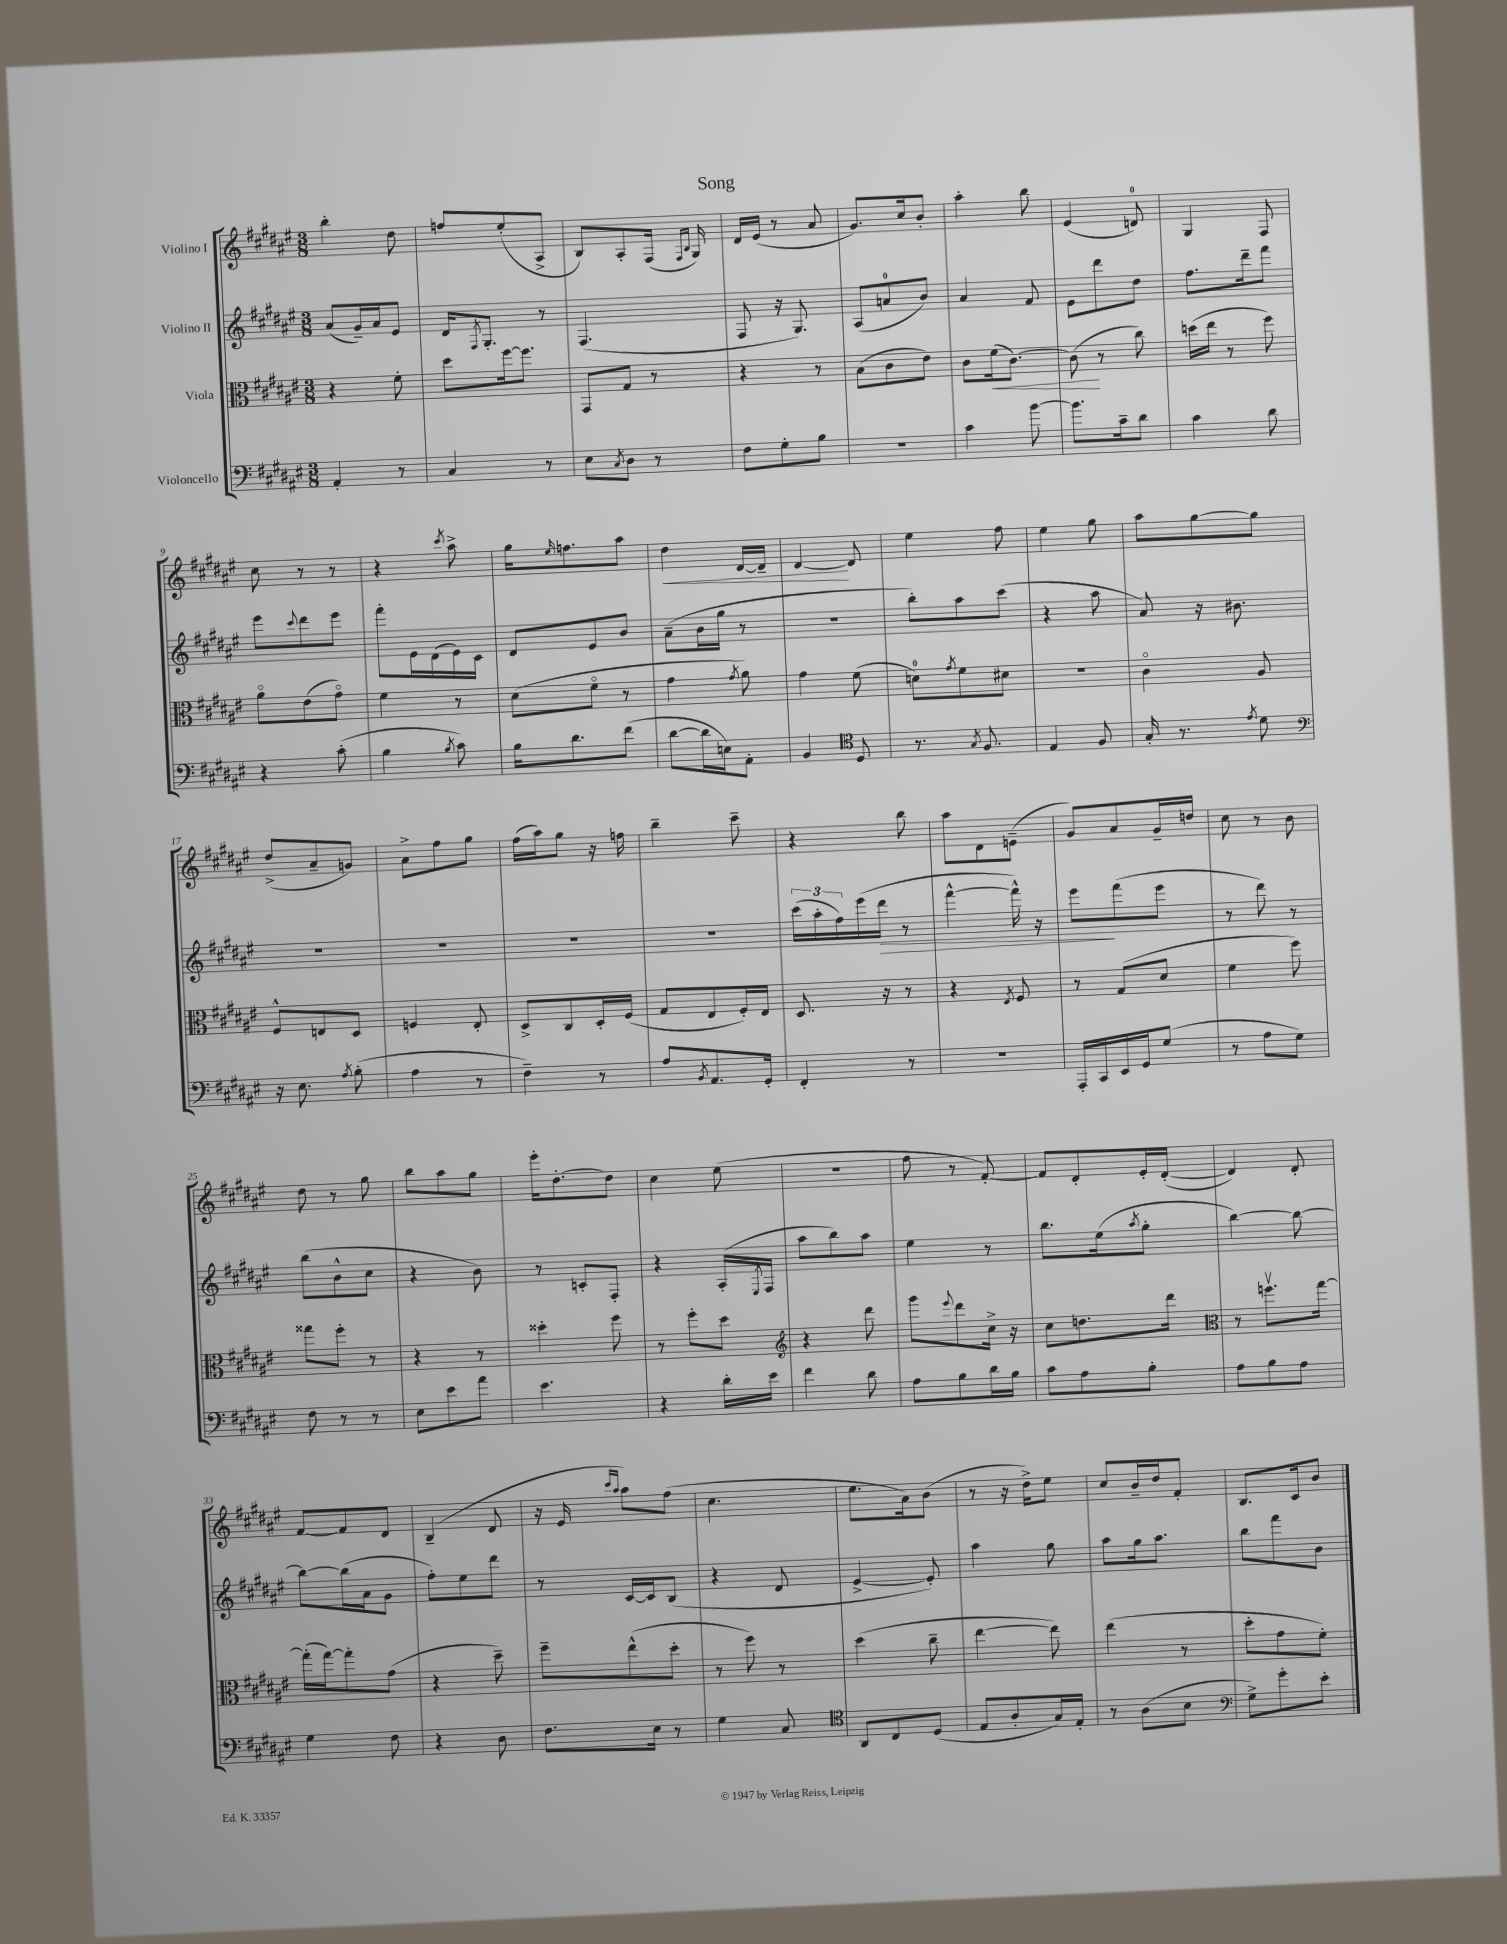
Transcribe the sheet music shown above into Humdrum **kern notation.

**kern	**kern	**kern	**kern
*staff4	*staff3	*staff2	*staff1
*clefF4	*clefC3	*clefG2	*clefG2
*k[f#c#g#d#a#e#]	*k[f#c#g#d#a#e#]	*k[f#c#g#d#a#e#]	*k[f#c#g#d#a#e#]
*M3/8	*M3/8	*M3/8	*M3/8
4AA#'	4r	(8a#	4bb'
.	.	16g#~)	.
.	.	16a#	.
8r	8f#'	8e#	8dd#
=	=	=	=
4C#	8dd#	16d#	8ff
.	.	8qF#	.
.	.	8.G#'	.
.	[16ff#	.	(8ee#'
.	8.ff#]	.	.
8r	.	8r	8A#^
=	=	=	=
8E#	8GG#	(4.F#	8B)
8qC#	.	.	.
8D#	8G#	.	8A#'
8r	8r	.	(16F#
.	.	.	16qqF#
.	.	.	16qqB
.	.	.	16G#)
=	=	=	=
8F#	4r	8F#	16d#
.	.	.	(16e#
8G#'	.	16r	8r
.	.	8.G#)	.
8B	8r	.	8a#
=	=	=	=
4.r	(8B	(8A#	8.g#)
.	8c#	8a	.
.	.	.	16cc#
.	8e#)	8b)	8b'
=	=	=	=
4c#	8c#	4a#	4aa#'
.	(16f#	.	.
.	[8.c#)	.	.
[8b	.	8f#	8bb
=	=	=	=
8.b]	(8c#]	8e#	(4e#
.	8r	8ddd#	.
16c#~	.	.	.
8d#	8cc#)	8dd#	8d)
=	=	=	=
4c#	(16dd	8.ff#	4G#
.	16ee#	.	.
.	8r	.	.
.	.	16ddd#~	.
8d#	8ff#)	8fff#	8F#
=	=	=	=
4r	8a#o	8eee#	8cc#
.	.	8qqccc#	.
.	(8e#	8ddd#	8r
(8c#'	8g#o)	8eee#	8r
=	=	=	=
4B	4f#	8fff#'	4r
.	.	16e#	.
.	.	(16d#	.
8qB	.	.	8qccc#
8c#)	8r	16e#)	8aa#^
.	.	16c#	.
=	=	=	=
16B	(8d#	8d#	16gg#
.	.	.	16qqee#
8.d#	.	.	8.ff
.	8f#o	8e#	.
(8f#	8r	8b	8aa#
=	=	=	=
[8d#	4g#	(8a#~	4dd#
16d#]	.	16b	.
16E)	.	16gg#	.
.	8qg#	.	.
8AA#'	8a#)	8r	[16d#
.	.	.	16d#~]
=	=	=	=
4BB	4g#	4.r	[4d#
*clefC4	*	*	*
8D#	(8f#	.	8d#]
=	=	=	=
8.r	8d)	8bb')	4ee#
.	8qg#	.	.
.	8f#	8aa#	.
8qG#	.	.	.
8.F#	.	.	.
.	8d#	(8ccc#	8ff#
=	=	=	=
4E#	4.r	4r	4ee#
8F#	.	8aa#	8gg#
=	=	=	=
16G#'	4c#o	8a#)	8aa#
8.r	.	.	.
.	.	16r	[8gg#
.	.	8.b#	.
8qe#	.	.	.
8d#	8A#	.	8gg#]
=	=	=	=
*clefF4	*	*	*
16r	8F#^^	4.r	(8dd#^
8.E#	.	.	.
.	8E	.	8a#~
8qA#	.	.	.
(8B'	8D#	.	8g)
=	=	=	=
4A#	4F	4.r	8a#^
.	.	.	8ff#
8r	8E#'	.	8gg#
=	=	=	=
4F#~)	8D#^	4.r	(16ff#
.	.	.	16aa#)
.	8C#	.	8gg#
8r	16D#'	.	16r
.	(16F#	.	16ff
=	=	=	=
8A#	8G#	4.r	4bb~
8qBB	.	.	.
8.AA#	8E#	.	.
.	16F#')	.	8ccc#~
16GG#'	16E#	.	.
=	=	=	=
4FF#'	8.D#	(24ccc#	4r
.	.	24aa#'	.
.	.	24ff#)	.
.	.	(16eee#	.
.	16r	16ddd#	.
8r	8r	8r	8bb
=	=	=	=
4.r	4r	[4fff#^^	8aa#
.	.	.	8d#
.	8qE#	.	.
.	8F#	16fff#^^])	(8e~
.	.	16r	.
=	=	=	=
16AAA#'	8r	8eee#	8g#)
16CC#	.	.	.
16EE#	(8G#	(8fff#	8a#
16GG#	.	.	.
(8G#	8d#	8eee#	16g#~
.	.	.	16dd
=	=	=	=
8r	4f#	8r	8cc#
8A#	.	8ddd#)	8r
8G#)	8ff#)	8r	8b
=	=	=	=
8F#	8gg##	(8bb	8dd#
8r	8ff#'	8b^^	8r
8r	8r	8cc#	8gg#
=	=	=	=
8E#	4r	4r	8bb
8e#	.	.	8aa#
8a#	8r	8b)	8gg#
=	=	=	=
4.e#	4dd##'	8r	16eee#'
.	.	.	[8.dd#'
.	.	8c'	.
.	8ff#	8F#'	8dd#]
=	=	=	=
4r	8r	4r	4cc#
.	8ff#'	.	.
16d#'	8dd#	(16A#'	(8ee#
.	.	8qE#	.
16e#	.	16F#	.
=	=	=	=
*	*clefG2	*	*
4f#	4r	8aa#	4.r
.	.	8bb)	.
8d#	8ddd#	8aa#	.
=	=	=	=
8A#	8ggg#	4ee#	8ff#
.	8qqeee#	.	.
8B	8ddd#	.	8r
16d#	16cc#^	8r	[8f#')
16B	16r	.	.
=	=	=	=
8c#	8cc#	8.bb	8f#]
8A#	8.dd	.	8d#'
.	.	(16ee#	.
.	.	8qaa#	.
8B'	.	8gg#'	16e#'
.	16ddd#	.	([16d#'
=	=	=	=
*	*clefC3	*	*
8A#	8r	[4bb)	4d#])
8B	8.ffv	.	.
8A#	.	8bb_	8d#'
.	[16gg#	.	.
=	=	=	=
4G#	(16gg#']	8bb_	[8f#
.	[16gg#)	.	.
.	8gg#']	(16bb]	8f#]
.	.	16a#	.
8F#	(8g#	8g#	8d#
=	=	=	=
4r	4r	8ff#')	(4B~
.	.	8ee#	.
8D#	8dd#~)	8ddd#	8d#
=	=	=	=
8.F#	8ff#~	8r	16r
.	.	.	16e#
.	.	.	16qqccc#
.	.	.	16qqaa#
.	(8ee#^^	[16c#	8aa#)
16E#	.	16c#]	.
8r	8dd#'	(8B	(8ff#
=	=	=	=
4G#	8r	4r	4.cc#
.	8ff#)	.	.
8C#	8r	8d#	.
=	=	=	=
*clefC4	*	*	*
8AA#	(4dd#	[4e#^	8.ee#
8C#	.	.	.
.	.	.	16a#)
(8D#	8cc#~	8e#'])	(8b
=	=	=	=
8E#	[4ee#	4aa#	8r
8A#'	.	.	16r
.	.	.	16dd#^)
16G#)	8ee#])	8gg#	8ee#
16E#'	.	.	.
=	=	=	=
8r	(4ee#	8aa#	8cc#
(8A#	.	16gg#	16b~
.	.	8.aa#	16dd#
8B	8r	.	8f#'
=	=	=	=
*clefF4	*	*	*
8G#^)	8dd#'	8bb	8.B
8g#'	8g#	8fff#	.
.	.	.	16c#
8e#'	8f#')	8b	8b
==	==	==	==
*-	*-	*-	*-
